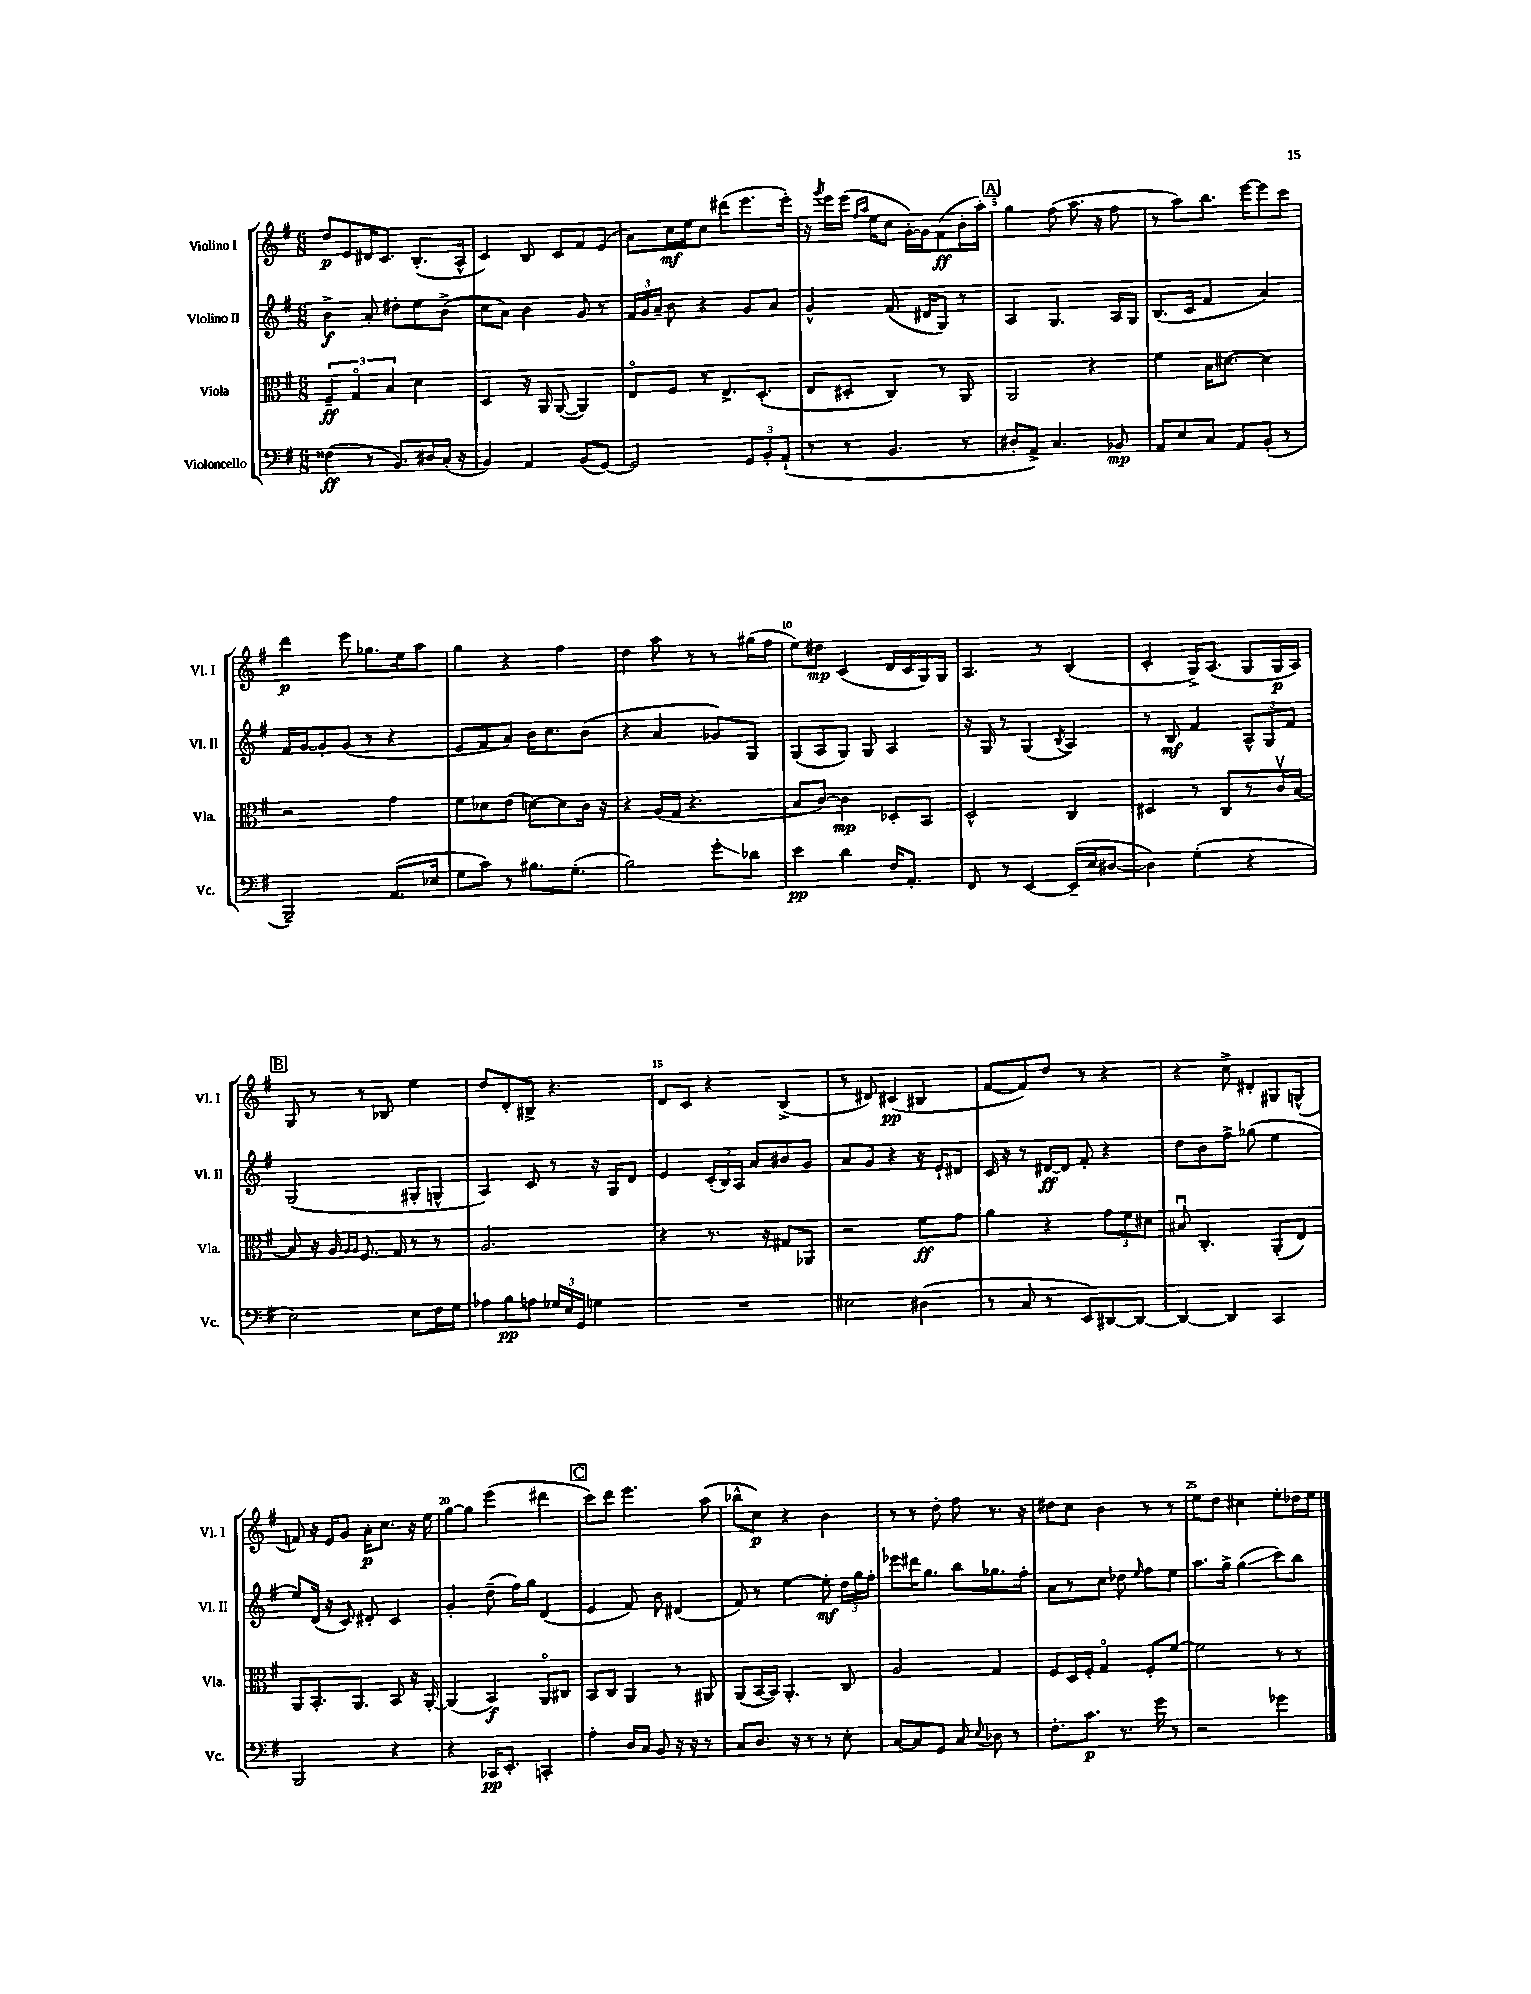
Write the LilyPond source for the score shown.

<<
\new StaffGroup <<
\new Staff = "s0" \with { instrumentName = "Violino I" shortInstrumentName = "Vl. I" } {
    \clef treble \key g \major \numericTimeSignature \time 6/8
    \autoBeamOff d''8[\p e'8 dis'16 c'8.] b8.[-.( a16]-^ |
    c'4) b8 c'8[ fis'8 e'8]( |
    a'8[) c''16\mf e''16 c''8] dis'''8[( e'''8. e'''16]-.) |
    r16 \acciaccatura { g'''8 } e'''16[ e'''16]( \grace { fis''16[ a''16] } e''16[ c''8] g'16[~-.) g'16 fis'8\ff( b'16-. a''16]-.) |
    \mark \markup { \box "A" } g''4 fis''8( a''8. r16 fis''8 |
    r8 a''8[) b''8.] e'''16[~ e'''8 c'''8] |
    d'''4\p e'''8 ges''8.[ e''16 a''8] |
    g''4 r4 fis''4 |
    d''4 a''8 r8 r8 gis''16[( fis''16] |
    e''8[) dis''8]\mp c'4( d'16[ c'16 g16) g16] |
    a4. r8 b4( |
    c'4-. g16[->) a8.]( g8[ g16\p a16]) |
    \mark \markup { \box "B" } g8 r8 r8 bes8 e''4 |
    d''8[ d'8-. bis8]-> r4. |
    d'8[ c'8] r4 b4->( |
    r8 dis'8) cis'4\pp( bis4 |
    fis'8[~ fis'8) d''8] r8 r4 |
    r4 c''8-> dis'8[-. gis8 g8]-^( |
    f'8) r16 e'16[ g'8] a'16[-.\p c''8.] r16 e''16 |
    g''8[~ g''8] e'''4( dis'''4 |
    \mark \markup { \box "C" } c'''8[) d'''8] e'''4. a''8( |
    bes''8[-^ c''8]\p) r4 b'4 |
    r8 r8 d''8-. fis''8 r8. r16 |
    dis''8[ c''8] b'4 r8 r8 |
    e''8[ d''8] cis''4 e''8[-. des''16 e''16] \bar "|." |
}
\new Staff = "s1" \with { instrumentName = "Violino II" shortInstrumentName = "Vl. II" } {
    \clef treble \key g \major \numericTimeSignature \time 6/8
    \autoBeamOff b'4->\f a'8-. dis''8[-. e''8 b'8]->( |
    c''8[ a'8]) b'4 g'8 r8 |
    \tuplet 3/2 { fis'16[ g'16 a'16]-- } b'8 r4 g'8[ a'8] |
    g'4-^ fis'8.( dis'16[ g8]) r8 |
    \mark \markup { \box "A" } a4 g4. a16[ g16] |
    b8.[( c'16] fis'4 a'4) |
    fis'16[ g'16~ g'8-. g'8]( r8 r4 |
    e'8[ fis'8 a'8]) b'16[ c''8. b'8]( |
    r4 a'4 ges'8[) g8] |
    g8[( a8 g8]) g8 a4 |
    r16 g16 r8 g4( \acciaccatura { b8 } a4) |
    r8 b8\mf fis'4 \tuplet 3/2 { a8[-^ g8 fis'8] } |
    \mark \markup { \box "B" } g2( gis8[-. g8]-^ |
    a4) c'8 r8 r16 g16[ d'8] |
    e'4 \tuplet 3/2 { c'16[-.( b16) a16] } a'8[ bis'8 g'8] |
    a'8[ g'8] r4 r16 e'16[-! dis'8] |
    c'16 r16 r8 dis'16[~\ff dis'16] fis'8-. r4 |
    d''8[ b'8 fis''8]-> ges''8( e''4 |
    e''8[) d'16]( r16 c'8) dis'8-. c'4 |
    g'4-. d''8--( fis''16[) g''16] d'4( |
    \mark \markup { \box "C" } e'4 fis'8) b'8 dis'4( |
    fis'8) r8 e''4~ e''8-.\mf \tuplet 3/2 { d''16[ g''16 fis''16]-. } |
    ees'''8[ dis'''16 g''8.] b''8[ ges''8. fis''16]-. |
    a'8[ r8 c''8] des''8 \grace { e''16 } fis''8[ e''8] |
    a''8.[ g''16]-> g''4\glissando( c'''8[) b''8] \bar "|." |
}
\new Staff = "s2" \with { instrumentName = "Viola" shortInstrumentName = "Vla." } {
    \clef alto \key g \major \numericTimeSignature \time 6/8
    \autoBeamOff \tuplet 3/2 { fis4--\ff g4\flageolet b4 } d'4 |
    d4 r16 a,16 a,8~( a,4) |
    e8[\flageolet fis8] r8 e8.[-> d8.]-.( |
    e8[ dis8]-. c4) r8 a,8 |
    \mark \markup { \box "A" } a,2 r4 |
    fis'4 b16[ dis'8.]~ dis'4 |
    r2 g'4 |
    fis'8[ des'8 e'8]( d'8[~) d'8 c'16] r16 |
    r4 a16[( g16] r4. |
    b8[ c'8]~) c'4\mp des8[-. b,8] |
    d2-^ c4 |
    dis4 r8 c8[ r8 c'16\upbow b16]~ |
    \mark \markup { \box "B" } b8 r16 a16 \grace { a16[ a16] } fis8. g16 r8 r8 |
    a2. |
    r4 r8. r16 gis8[ aes,8] |
    r2 fis'8[\ff g'8] |
    a'4 r4 \tuplet 3/2 { g'8[ fis'8 dis'8] } |
    bis8\downbow c4.-. a,8[-.( e8]) |
    a,8[ b,8.-. a,8.] b,8 r16 a,16~-. |
    a,4( b,4\f) a,8[\flageolet cis8] |
    \mark \markup { \box "C" } b,8[ c8] a,4 r8 ais,8 |
    a,8[( b,16~ b,16]) a,4.-. c8 |
    a2 g4 |
    fis8[ d16 fis16]-. g4\flageolet fis8[-. fis'8]~ |
    fis'2 r8 r8 \bar "|." |
}
\new Staff = "s3" \with { instrumentName = "Violoncello" shortInstrumentName = "Vc." } {
    \clef bass \key g \major \numericTimeSignature \time 6/8
    \autoBeamOff fisis4\ff( r8 b,8.[) dis16 c16]-.( r16 |
    b,4) a,4 b,8[( g,8]~) |
    g,2 \tuplet 3/2 { g,8[ b,8-. a,8]-!( } |
    r8 r8 b,4. r8 |
    \mark \markup { \box "A" } dis8[-. a,8]->) c4. bes,8\mp |
    a,8[ e8 c8] a,8[ b,8]-.( r8 |
    b,,2--) a,8.[( ees16] |
    g8[ c'8]) r8 bis8.[ g8.]-.( |
    b2) g'8[-.\glissando des'8] |
    e'4\pp d'4 fis16[ a,8.]-. |
    fis,8 r8 e,4~ e,16[--( e16 dis8]~ |
    dis4) g4-.( r4 |
    \mark \markup { \box "B" } e2) e8[ fis16 g16] |
    aes8[ b8\pp a8] \tuplet 3/2 { ges16[ e16 g,16] } g4 |
    R2. |
    eis2 dis4( |
    r8 c8 r8 e,8[) dis,8~ dis,8]~ |
    dis,4~ dis,4 c,4 |
    b,,2 r4 |
    r4 ces,16[\pp e,8.]-. c,4-. |
    \mark \markup { \box "C" } a4-. d16[ c16] b,8 r16 r16 r8 |
    c8[ d8.] r16 r8 r8 e8-. |
    c8[~ c8 g,8] c8 \appoggiatura { e8 } des8 r8 |
    fis8.[-. c'8.]\p r8. g'16 r8 |
    r2 ges'4 \bar "|." |
}
>>
>>
\layout { \context { \Score \override BarNumber.break-visibility = ##(#f #t #t) barNumberVisibility = #(every-nth-bar-number-visible 5) } }
